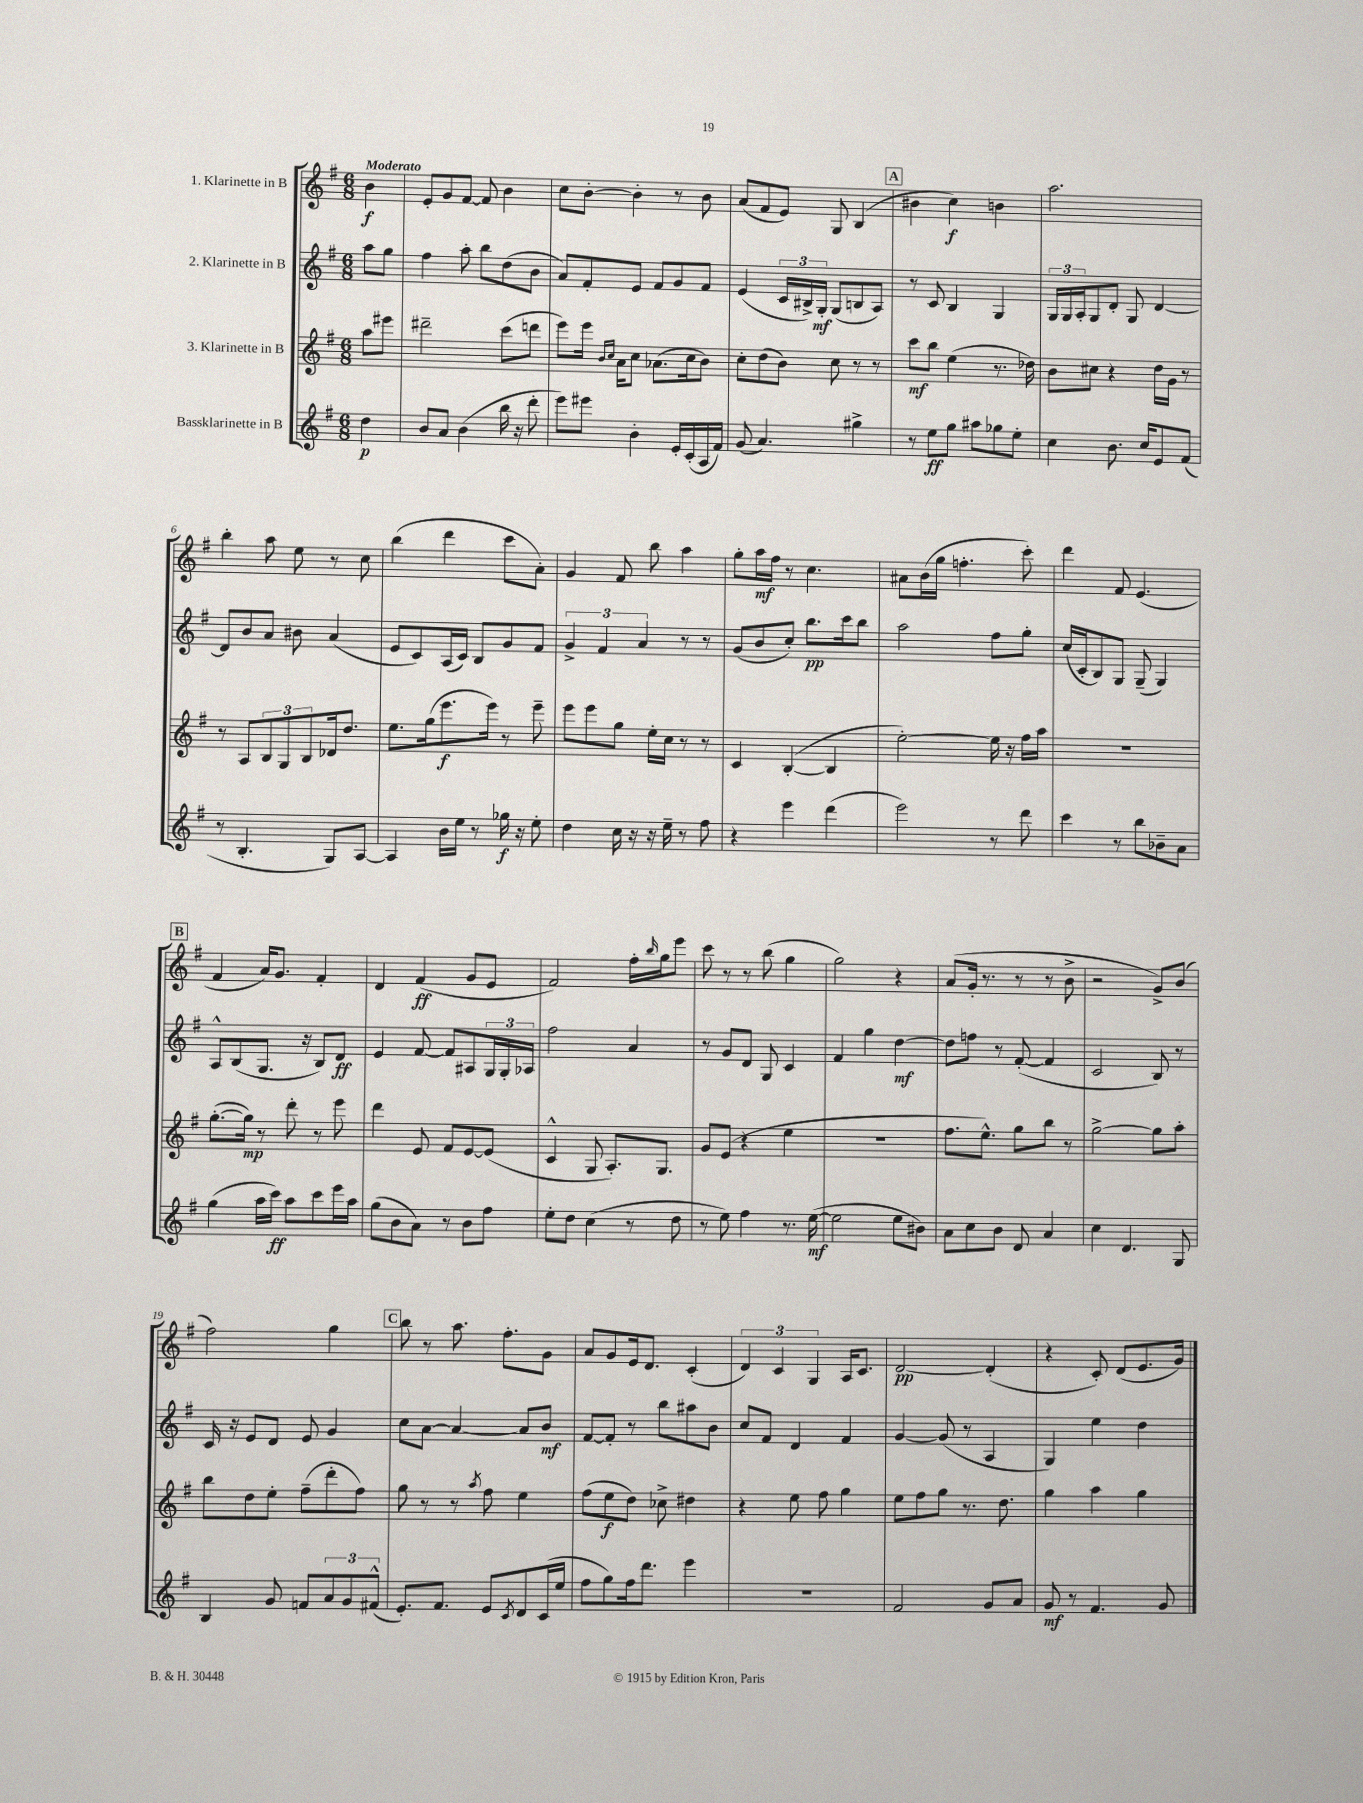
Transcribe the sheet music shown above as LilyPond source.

<<
\new StaffGroup <<
\new Staff = "s0" \with { instrumentName = "1. Klarinette in B" } {
    \clef treble \key g \major \numericTimeSignature \time 6/8 \partial 4 \tempo "Moderato"
    b'4\f |
    e'8-. g'8 fis'8~ fis'8 b'4 |
    c''8 b'8~-. b'4-. r8 b'8 |
    a'8( fis'8 e'8) g8 b4( |
    \mark \markup { \box "A" } bis'4 c''4\f) b'4 |
    a''2. |
    b''4-. a''8 e''8 r8 c''8 |
    b''4( d'''4 c'''8 a'8-.) |
    g'4 fis'8 b''8 a''4 |
    g''8-. a''16\mf fis''16 r8 c''4. |
    ais'8 b'16( g''16 f''4.-. c'''8-.) |
    d'''4 fis'8 e'4.( |
    \mark \markup { \box "B" } fis'4 a'16) g'8. fis'4-. |
    d'4 fis'4\ff( g'8 e'8 |
    fis'2) fis''16-. \grace { b''16 } g''16 e'''8 |
    c'''8 r8 r8 b''8( g''4 |
    g''2) r4 |
    a'8( g'16-. r8. r8 r8 b'8-> |
    r2 g'8->) b'8( |
    fis''2) g''4 |
    \mark \markup { \box "C" } b''8 r8 a''8. fis''8.-. g'8 |
    a'8 g'8 e'16 d'8. c'4-.( |
    \tuplet 3/2 { d'4) c'4 g4 } a16 c'8. |
    d'2~\pp d'4-.( |
    r4 c'8-.) d'8( e'8. g'16) \bar "|." |
}
\new Staff = "s1" \with { instrumentName = "2. Klarinette in B" } {
    \clef treble \key g \major \numericTimeSignature \time 6/8 \partial 4
    a''8 g''8 |
    fis''4 a''8-. b''8 d''8( b'8 |
    a'8) fis'8-. e'8 fis'8 g'8 fis'8 |
    e'4( \tuplet 3/2 { c'16 bis16->) g16-.\mf } g8( b8 a8) |
    \mark \markup { \box "A" } r8 c'8 b4 g4 |
    \tuplet 3/2 { g16 g16 a16-. } g8 d'8-. g8 d'4~ |
    d'8 b'8 a'8 bis'8 a'4( |
    e'8 c'8) a16( c'16) b8 g'8 fis'8 |
    \tuplet 3/2 { g'4-> fis'4 a'4 } r8 r8 |
    g'8( b'8 c''8-.) b''8.\pp c'''16 b''8 |
    a''2 fis''8 g''8-. |
    c''16( c'16-. b8) g8 g8--( g4) |
    \mark \markup { \box "B" } a8-^ b8( g8. r16 b8) d'8\ff |
    e'4 fis'8~ fis'8 ais8 \tuplet 3/2 { g16 g16-. aes16 } |
    fis''2 a'4 |
    r8 g'8 d'8 g8 c'4 |
    fis'4 g''4 d''4~\mf |
    d''8 f''8 r8 fis'8~-.( fis'4 |
    c'2 b8) r8 |
    c'16 r16 e'8 d'8 e'8 g'4 |
    \mark \markup { \box "C" } c''8 a'8~ a'4~ a'8 b'8\mf |
    fis'8~ fis'8-. r8 b''8 ais''8 b'8 |
    c''8 fis'8 d'4 fis'4 |
    g'4~ g'8( r8 a4 |
    g4) e''4 d''4 \bar "|." |
}
\new Staff = "s2" \with { instrumentName = "3. Klarinette in B" } {
    \clef treble \key g \major \numericTimeSignature \time 6/8 \partial 4
    a''8 eis'''8 |
    dis'''2-- c'''8( d'''8 |
    e'''8) e'''16 \grace { b'16 c''16 } a'16 c''8 aes'8.( c''16 b'8) |
    c''8-. d''8( b'8) c''8 r8 r8 |
    \mark \markup { \box "A" } c'''8\mf b''8 e''4( r8. des''16) |
    b'8 cis''8 r4 d''16 g'16 r8 |
    r8 a8 \tuplet 3/2 { b8 g8 b8 } des'16 d''8. |
    e''8. g''16( e'''8.\f e'''16) r8 e'''8-- |
    e'''8 e'''8 g''8 e''16-. c''16 r8 r8 |
    c'4 b4~-.( b4 |
    e''2~-.) e''16 r16 fis''16 a''16 |
    R2. |
    \mark \markup { \box "B" } g''8.~-.( g''16\mp) r8 d'''8-. r8 e'''8 |
    d'''4 e'8 fis'8 e'8~ e'8( |
    c'4-^ g8 a8.-.) g8. |
    g'8 e'8( r4 e''4 |
    R2. |
    fis''8. e''8.-^) g''8 b''8 r8 |
    g''2~-> g''8 a''8-. |
    b''8 d''8 e''8-. fis''8--( d'''8-. fis''8) |
    \mark \markup { \box "C" } g''8 r8 r8 \acciaccatura { a''8 } fis''8 e''4 |
    fis''8( e''8\f d''8) ces''8-> dis''4 |
    r4 e''8 fis''8 g''4 |
    e''8 fis''8 g''8 r8. d''8. |
    g''4 a''4 g''4 \bar "|." |
}
\new Staff = "s3" \with { instrumentName = "Bassklarinette in B" } {
    \clef treble \key g \major \numericTimeSignature \time 6/8 \partial 4
    d''4\p |
    b'8 a'8 b'4( b''16 r16 d'''8-. |
    e'''8) eis'''8 b'4-. e'16-. c'16-.( a16 fis'16) |
    g'8( a'4.) gis''4-> |
    \mark \markup { \box "A" } r8 e''8\ff g''8 ais''8 ges''8 e''8-. |
    c''4 b'8. c''16 e'8 fis'8( |
    r8 b4.-. g8) a8~ |
    a4 b'16 e''16 r8 ges''16\f r16 e''8-. |
    d''4 c''16 r16 r16 e''16-- r8 fis''8 |
    r4 e'''4 d'''4( |
    e'''2) r8 d'''8 |
    c'''4 r8 b''8 bes'8-- a'8 |
    \mark \markup { \box "B" } g''4( a''16 c'''16\ff) a''8 c'''8 e'''16 a''16 |
    g''8( b'8 a'8) r8 b'8 fis''8 |
    e''8-. d''8 c''4( r8 d''8 |
    r8 e''8) fis''4 r8. e''16~\mf( |
    e''2 e''8 bis'8) |
    a'8 c''8 b'8 d'8 a'4 |
    c''4 d'4. g8 |
    b4 g'8 f'8 \tuplet 3/2 { a'8 g'8 fis'8-^( } |
    \mark \markup { \box "C" } e'8.-.) fis'8. e'8 \acciaccatura { c'8 } d'8 c'16( e''16 |
    fis''8 g''8) fis''16 d'''8. e'''4 |
    R2. |
    fis'2 g'8 a'8 |
    g'8\mf r8 fis'4. g'8 \bar "|." |
}
>>
>>
